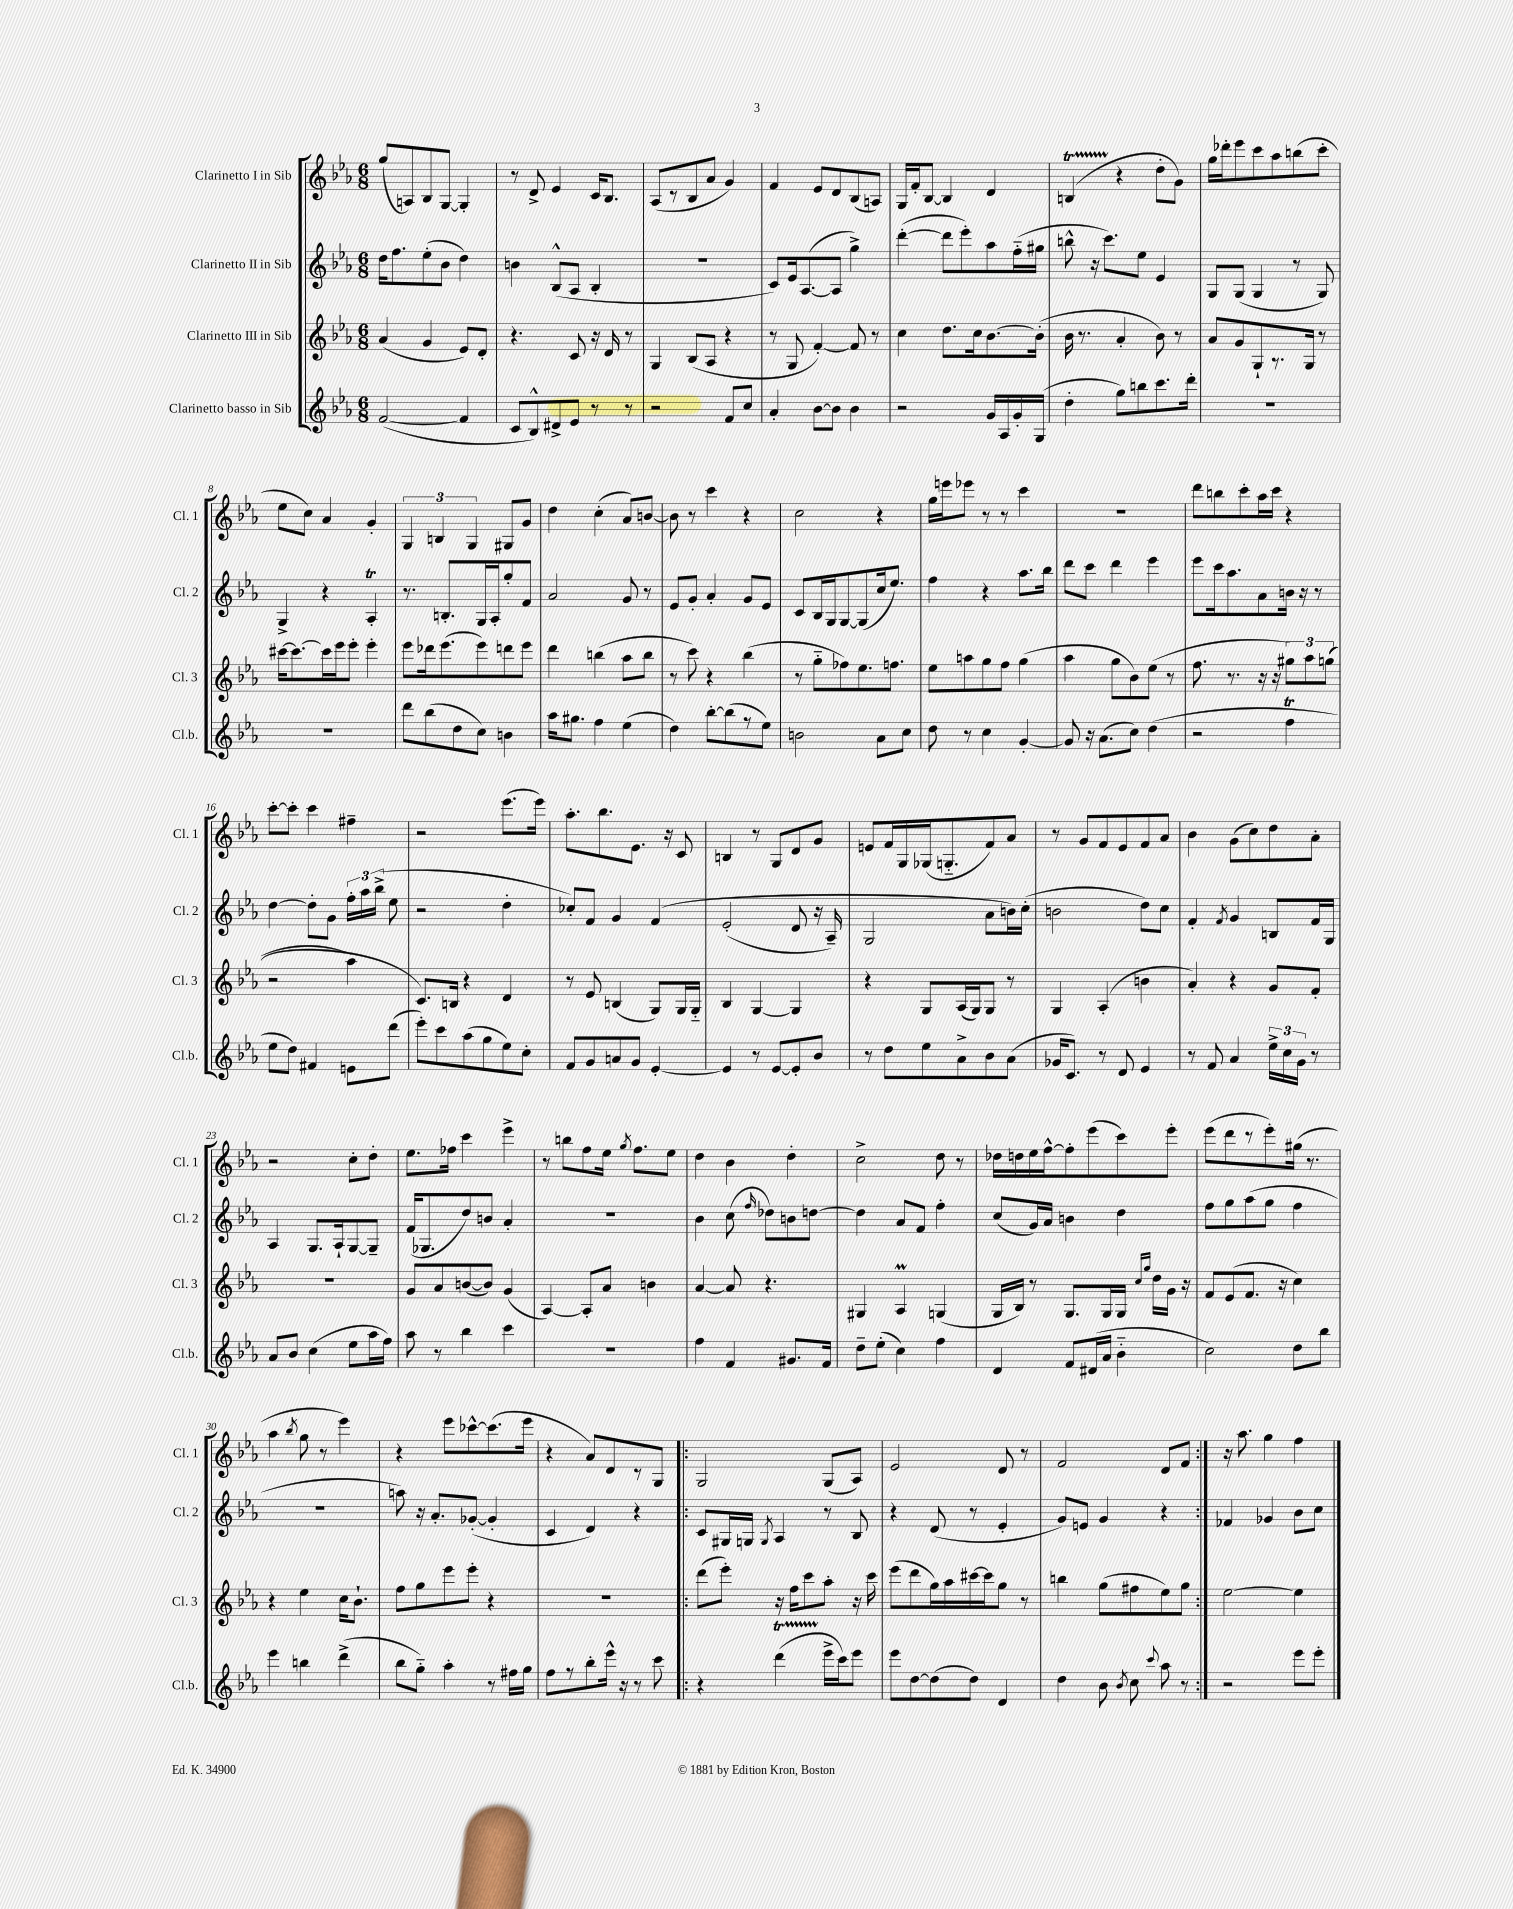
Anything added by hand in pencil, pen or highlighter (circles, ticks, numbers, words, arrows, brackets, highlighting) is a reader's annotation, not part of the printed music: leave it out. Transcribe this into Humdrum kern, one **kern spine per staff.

**kern	**kern	**kern	**kern
*staff4	*staff3	*staff2	*staff1
*clefG2	*clefG2	*clefG2	*clefG2
*k[b-e-a-]	*k[b-e-a-]	*k[b-e-a-]	*k[b-e-a-]
*M6/8	*M6/8	*M6/8	*M6/8
([2f	(4a-	16dd	(8gg
.	.	8.ff	.
.	.	.	8A)
.	4g	(8ee-'	8B-
.	.	8b-	[8G
4f]	8e-)	4dd)	4G']
.	8d'	.	.
=	=	=	=
8c	4.r	4b	8r
8B-^^)	.	.	8d^
8d#^	.	(8B-^^	4e-
8e-	8c	8A-	.
8r	16r	4B-'	16c
.	16d	.	8.B-
8r	8r	.	.
=	=	=	=
2r	4G	2.r	(8A-
.	.	.	8r
.	(8B-	.	8B-
.	8A-	.	8a-
8f	4r	.	4g)
8cc	.	.	.
=	=	=	=
4a-'	8r	8c)	4f
.	8G	16e-	.
.	.	([8.A-	.
[8b-	[4f')	.	8e-
8b-]	.	8A-]	8d
4b-	8f]	4gg^)	(8B-
.	8r	.	8A)
=	=	=	=
2r	4cc	([4ddd'	16G
.	.	.	16f'
.	.	.	[8B-
.	8.dd	8ddd]	4B-]
.	.	8eee-')	.
.	16cc	.	.
16g	[8.b-	8aa-	4d
16A-	.	.	.
16g'	.	(16ff'~	.
(16G	(16b-']	16gg#	.
=	=	=	=
4dd'	16b-	8bb^^	(4B
.	8.r	.	.
.	.	16r	.
.	.	8.ccc)	.
8gg)	4a-'	.	4r
8bb	.	8ee-	.
8.ccc	8b-)	4e-	8dd'
.	8r	.	8g)
16ddd'	.	.	.
=	=	=	=
2.r	8a-	8G	16gg
.	.	.	16ddd-'
.	8g	(8G	8eee-
.	8G`	4G	8ccc
.	8.r	.	8aa-
.	.	8r	(8bb
.	16G	.	.
.	8r	8G)	8ccc'
=	=	=	=
2.r	[16ccc#	4G^	8ee-
.	8.ccc#_	.	.
.	.	.	8cc)
.	16ccc#]	4r	4a-
.	16eee-	.	.
.	8eee-'	.	.
.	4eee-'	4A-'	4g'
=	=	=	=
8ddd	8eee-	8.r	6G
(8bb-	16ddd-	.	.
.	.	.	6B
.	(8.eee-	8.B'	.
8dd	.	.	.
.	.	.	6G
8cc)	8eee-)	16G	.
.	.	16A-'	.
4b	8ddd	8gg'	8G#
.	8eee-	8f	8g
=	=	=	=
16aa-	4ddd	2a-	4dd
8.gg#	.	.	.
4ff	(4bb	.	(4cc'
(4ee-	8aa-	8g	8a-)
.	8bb	8r	[8b
=	=	=	=
4dd)	8r	8e-	8b]
.	8ccc)	8g'	8r
[8bb-'	4r	4a-'	4ccc
(8bb-]	.	.	.
8r	(4bb-	8g	4r
8ee-)	.	8e-	.
=	=	=	=
2b	8r	8c	2cc
.	8gg'~	16B-	.
.	.	16G	.
.	8ff-)	[8G	.
.	8.ee-	(8G]	.
8a-	.	16cc	4r
.	8.ff	8.ee-)	.
8cc	.	.	.
=	=	=	=
8dd	8ee-	4ff	16gg
.	.	.	16eee
8r	8aa	.	8eee-
4cc	8gg	4r	8r
.	8ff	.	8r
[4g'	(4gg	8.aa-	4ccc
.	.	16bb-	.
=	=	=	=
8g]	4aa-	8ddd	2.r
16r	.	8ccc	.
(8.a-	.	.	.
.	8gg	4ddd	.
8cc)	8b-)	.	.
(4dd	(8ee-	4eee-	.
.	8r	.	.
=	=	=	=
2r	8.ff	8eee-	8ddd
.	.	16ccc	8bb
.	8.r	8.aa-	.
.	.	.	8ccc'
.	16r	8a-	16aa-
.	16r	.	16ccc
4ff	12gg#)	16b	4r
.	.	16r	.
.	12aa-	.	.
.	.	8r	.
.	&((12gg	.	.
=	=	=	=
8ee-	2r	[4dd	[8ccc'
8dd)	.	.	8ccc']
4f#	.	8dd']	4ccc
.	.	8g	.
8e	4aa-)	24ff'	4ff#~
.	.	24aa-	.
.	.	(24bb-^	.
(8ddd	.	8ee-	.
=	=	=	=
8eee-')	8.c&)	2r	2r
8ccc	.	.	.
.	16B	.	.
(8aa-	4r	.	.
8gg	.	.	.
8ee-)	4d	4dd'	(8.eee-
8cc'	.	.	.
.	.	.	16eee-)
=	=	=	=
8f	8r	8cc-')	8.aa-'
8g	8e-	8f	.
.	.	.	8.bb-
8a	(4B	4g	.
8g	.	.	8.e-
[4e-'	8G)	&(4f	.
.	.	.	16r
.	16G	.	8c
.	16G'~	.	.
=	=	=	=
4e-]	4B-	(2e-'	4B
8r	[4G	.	8r
[8e-	.	.	8G
8e-']	4G]	8d	8d
8b-	.	16r	8g
.	.	16A-~)	.
=	=	=	=
8r	4r	2G	8e
8dd	.	.	16f
.	.	.	16G
8ee-	8G	.	(16G-
.	.	.	8.G'~
8a-^	(16A-	.	.
.	16G)	.	.
8b-	8G	8a-	8f)
(8a-	8r	16b&)	8a-
.	.	(16cc'	.
=	=	=	=
16g-	4G	2b	8r
8.c)	.	.	.
.	.	.	8g
8r	(4A-'	.	8f
8d	.	.	8e-
4e-	4b	8dd)	8f
.	.	8cc	8a-
=	=	=	=
8r	4a-')	4f'	4b-
8f	.	.	.
.	.	8qf	.
4a-	4r	4g	(8g
.	.	.	8cc)
24ee-^	8g	8B	8dd
24cc	.	.	.
24g	.	.	.
8r	8f'	16f	8a-'
.	.	16G	.
=	=	=	=
8a-	2.r	4A-	2r
8b-	.	.	.
(4cc	.	8.G	.
.	.	16A-`	.
8ee-	.	[8G	8cc'
16aa-	.	8G~]	8dd'
16ff)	.	.	.
=	=	=	=
8aa-	8g	(16f	8.ee-
.	.	8.G-	.
8r	8a-	.	.
.	.	.	16ff-
4bb-	([8b	8dd)	4ccc
.	8b])	8b	.
4ccc	(4g	4a-'	4eee-^
=	=	=	=
2.r	[4A-)	2.r	8r
.	.	.	8bb
.	8A-']	.	8ff
.	8a-	.	16ee-
.	.	.	8qgg
.	.	.	8.ff
.	4b	.	.
.	.	.	8ee-
=	=	=	=
4ff	[4a-	4b-	4dd
4f	8a-]	(8cc	4b-
.	.	16qqff	.
.	4.r	8dd-)	.
8.g#	.	8b	4dd'
.	.	[8dd	.
16f	.	.	.
=	=	=	=
8dd~	4G#	4dd]	2cc^
(8ee-'	.	.	.
4cc)	4A-	8a-	.
.	.	8f	.
4ff	(4G	4ff'	8dd
.	.	.	8r
=	=	=	=
4d	16G	(8cc	16dd-
.	16B-)	.	16dd
.	8r	16g)	16ee-
.	.	16a-	[16ff^^
8f	8.G	4b	8ff']
(16d#	.	.	(8eee-
16a-	16G	.	.
4b-'~	16G	4dd	8ccc)
.	16qqcc	.	.
.	16qqgg	.	.
.	16dd	.	.
.	16g	.	8eee-'
.	16r	.	.
=	=	=	=
2cc)	8f	8ff	(8eee-
.	(8e-	8gg	8ddd
.	8.f	(8aa-	8r
.	.	8gg	8eee-')
.	16r	.	.
8dd	4cc)	4ff	(16gg#
.	.	.	8.r
8bb-	.	.	.
=	=	=	=
4eee-	4r	2.r	4aa-
.	.	.	8qbb-
4bb	4ee-	.	8gg
.	.	.	8r
(4ddd^	16cc	.	4eee-)
.	8.b-`	.	.
=	=	=	=
8bb-	8ff	8aa)	4r
8gg'~)	8gg	16r	.
.	.	8.a-'	.
4aa-'	8eee-	.	8eee-
.	8eee-'	([8g-'	[8ccc-^^
8r	4r	4g-']	(8.ccc-]
16ff#	.	.	.
16gg	.	.	16eee-
=	=	=	=
8ff	2.r	4c	4r
8r	.	.	.
8bb-'	.	4d)	8a-)
16eee-^^	.	.	8d
16r	.	.	.
8r	.	4r	8r
8ccc	.	.	8G
=!|:	=!|:	=!|:	=!|:
4r	(8ddd	8c	2G
.	8eee-')	16G#	.
.	.	16G	.
.	.	8qG	.
(4ddd	16r	4A-	.
.	16ff	.	.
.	8ccc	.	.
16eee-^	8aa-'	8r	(8G
16ccc)	.	.	.
8eee-	16r	8B-	8A-)
.	16ccc	.	.
=	=	=	=
8eee-	(8eee-	4r	2e-
[8dd	8ddd	.	.
(8dd]	16gg)	(8d	.
.	16aa-	.	.
8dd)	[16ccc#	8r	.
.	16ccc#]	.	.
4d	8gg	4e-'	8d
.	8r	.	8r
=	=	=	=
4dd	4bb	8g)	2f
.	.	8e	.
8b-	(8gg	4g	.
8qb-	.	.	.
8cc	8ff#	.	.
8qqccc	.	.	.
8aa-	8ee-)	4r	8d
8r	8gg	.	8f
=:|!	=:|!	=:|!	=:|!
2r	[2ee-	4f-	16r
.	.	.	8.aa-
.	.	4g-	4gg
8eee-	4ee-]	8b-	4ff
8eee-'	.	8cc	.
==	==	==	==
*-	*-	*-	*-
